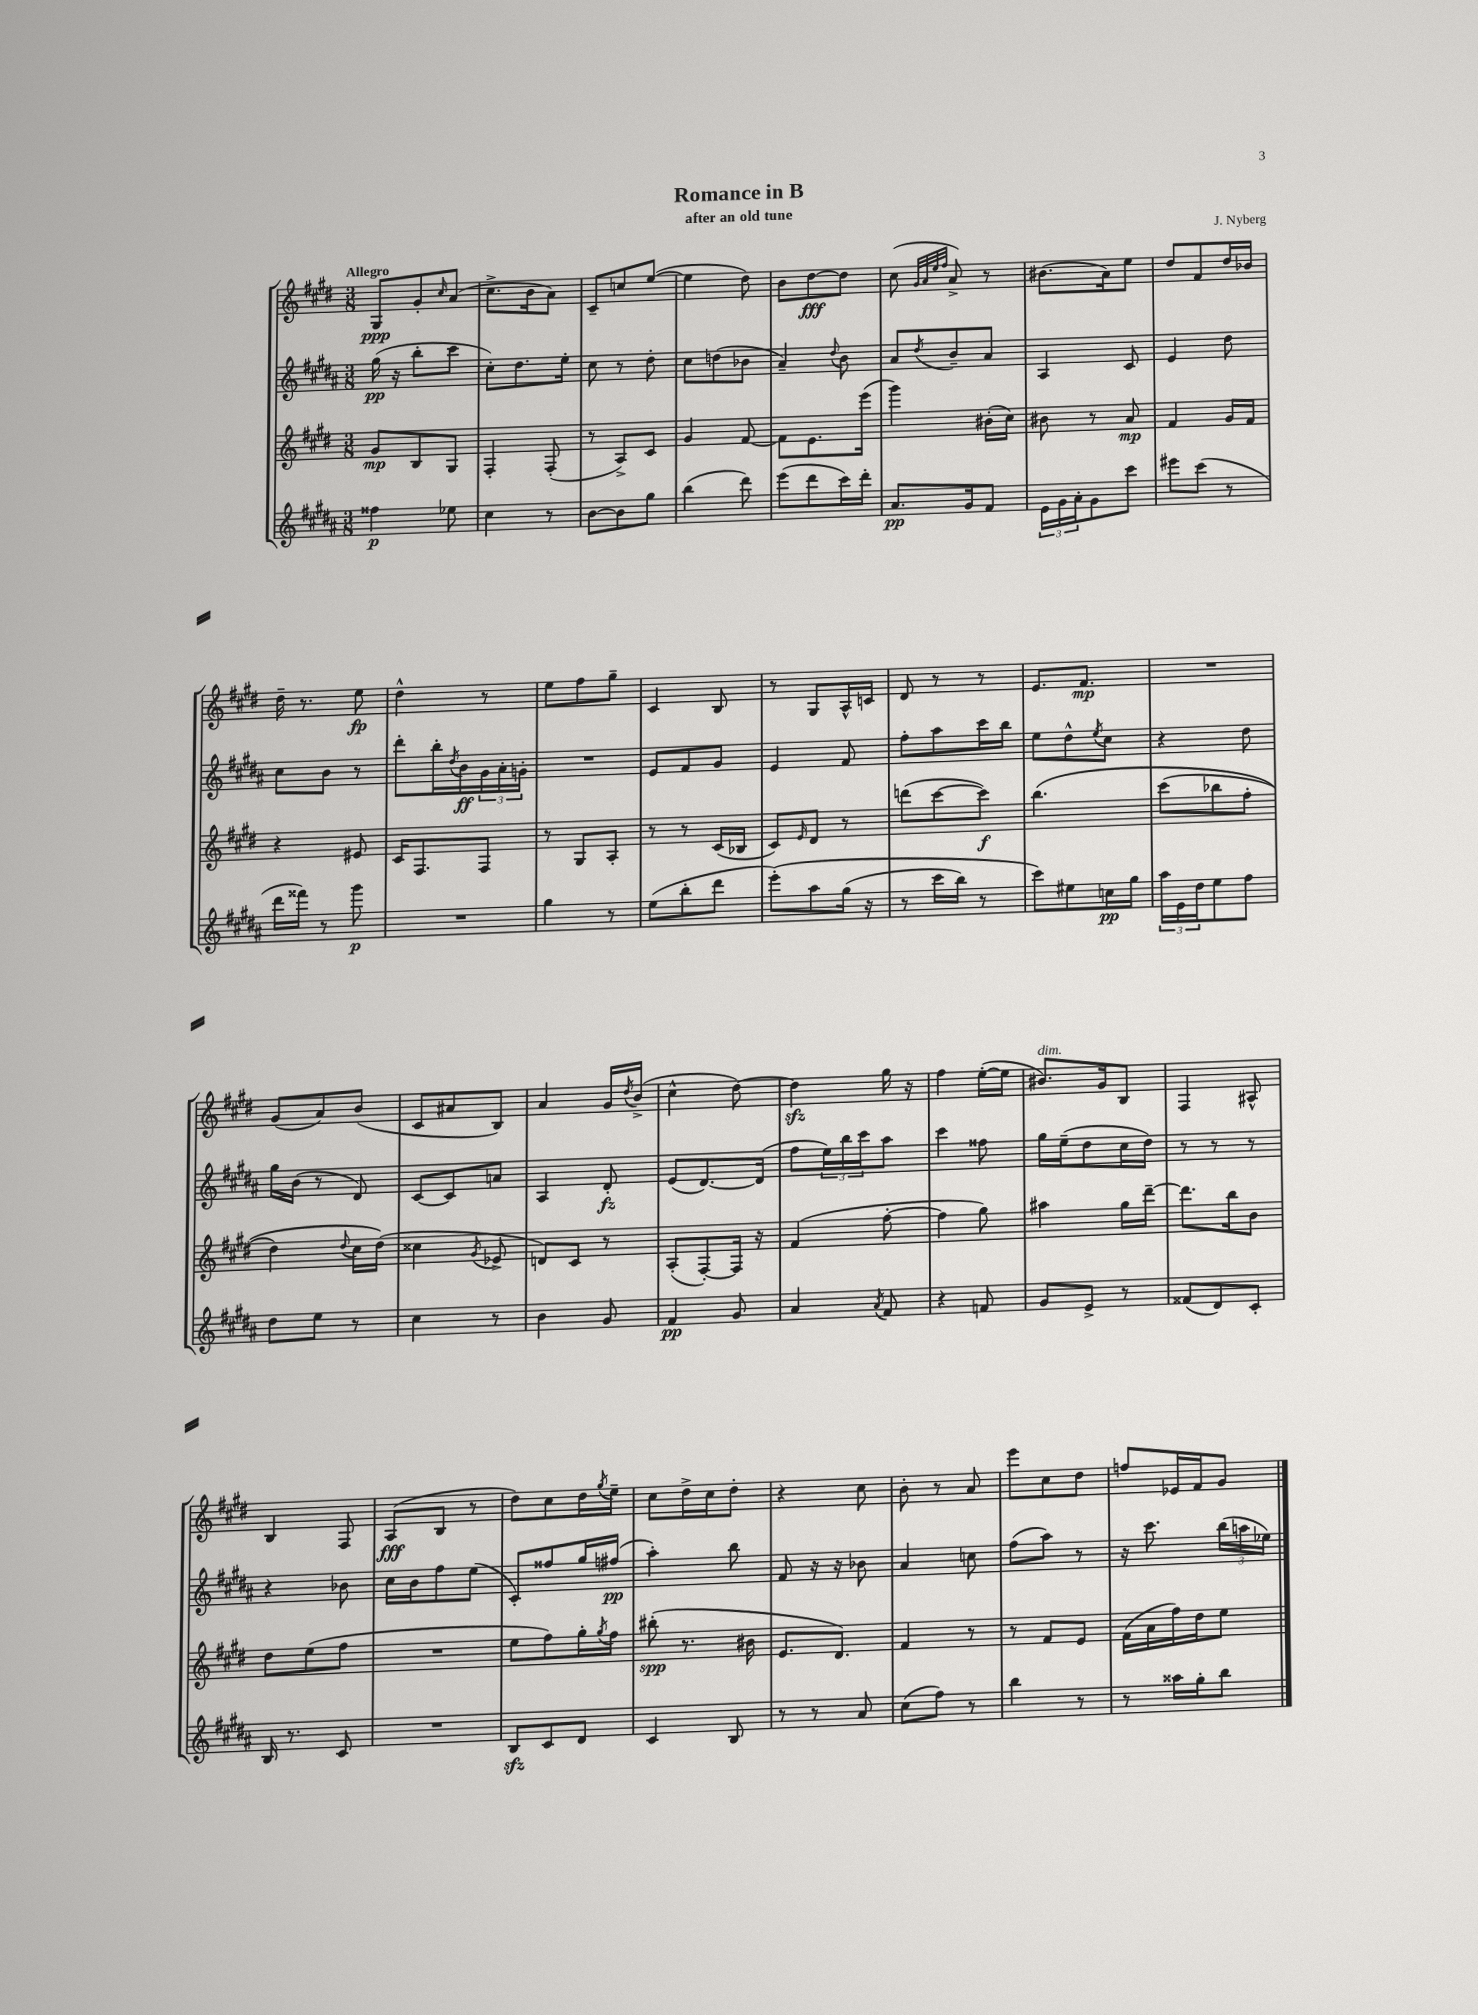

**kern	**dynam	**kern	**dynam	**kern	**dynam	**kern	**dynam
*part4	*part4	*part3	*part3	*part2	*part2	*part1	*part1
*staff4	*staff4	*staff3	*staff3	*staff2	*staff2	*staff1	*staff1
*clefG2	*	*clefG2	*	*clefG2	*	*clefG2	*
*k[f#c#g#d#a#]	*	*k[f#c#g#d#]	*	*k[f#c#g#d#a#]	*	*k[f#c#g#d#]	*
*M3/8	*	*M3/8	*	*M3/8	*	*M3/8	*
=1	=1	=1	=1	=1	=1	=1	=1
!	!	!	!	!	!	!LO:TX:a:B:t=Allegro	!
4ff##X\	p	8g#/L	mp	(16gg#\	pp	8G#/L	ppp
.	.	.	.	16r	.	.	.
.	.	8B/	.	8bb'\L	.	8g#'/	.
.	.	.	.	.	.	16qqcc#/	.
8ee-X\	.	8G#/J	.	8ccc#\J	.	(8a/J	.
=2	=2	=2	=2	=2	=2	=2	=2
4cc#\	.	4F#'/	.	8cc#'\L)	.	8.cc#^\L	.
.	.	.	.	8.dd#\	.	.	.
.	.	.	.	.	.	16b\k	.
8r	.	(8F#'/	.	.	.	8a\J)	.
.	.	.	.	16ee'\Jk	.	.	.
=3	=3	=3	=3	=3	=3	=3	=3
[8b\L	.	8r	.	8cc#\	.	8c#~/L	.
8b\]	.	8A^/L)	.	8r	.	8ccn/	.
8gg#\J	.	8c#/J	.	8dd#'\	.	([8ee/J	.
=4	=4	=4	=4	=4	=4	=4	=4
(4bb\	.	4g#/	.	8cc#\L	.	4ee\]	.
.	.	.	.	(8ddn\	.	.	.
8ddd#\)	.	[8f#/	.	8b-X\J	.	8dd#\)	.
=5	=5	=5	=5	=5	=5	=5	=5
(8eee\L	.	8f#\L]	.	4a#~/)	.	8b\L	.
8ddd#\	.	8.e\	.	.	.	[8dd#\	fff
.	.	.	.	8qqdd#/	.	.	.
16ccc#\L)	.	.	.	8b\	.	8dd#\J]	.
16ddd#'\JJ	.	(16eee\Jk	.	.	.	.	.
=6	=6	=6	=6	=6	=6	=6	=6
8.a#/L	pp	4ggg#\)	.	8a#/L	.	(8cc#\	.
.	.	.	.	.	.	32qqg#/LLL	.
.	.	.	.	.	.	32qqa/	.
.	.	.	.	.	.	32qqee/	.
.	.	.	.	8qdd#/	.	32qqff#/JJJ	.
.	.	.	.	8b~/	.	8a^/)	.
16g#/k	.	.	.	.	.	.	.
8f#/J	.	(16b#X'\LL	.	8a#/J	.	8r	.
.	.	16cc#\JJ)	.	.	.	.	.
=7	=7	=7	=7	=7	=7	=7	=7
24e\LL	.	8b#X\	.	4A#/	.	(8.b#X\L	.
24g#\	.	.	.	.	.	.	.
24a#'\J	.	.	.	.	.	.	.
8g#\	.	8r	.	.	.	.	.
.	.	.	.	.	.	16a\k)	.
8ccc#\J	.	8a/	mp	8c#/	.	8ee\J	.
=8	=8	=8	=8	=8	=8	=8	=8
8eee#X\L	.	4f#/	.	4e/	.	8dd#/L	.
(8ccc#\J	.	.	.	.	.	8f#/	.
8r	.	16g#/LL	.	8dd#\	.	16dd#/L	.
.	.	16f#/JJ	.	.	.	16b-X/JJ	.
!!LO:LB:g=z
=9	=9	=9	=9	=9	=9	=9	=9
16ddd#\LL	.	4r	.	8cc#\L	.	16dd#~\	.
16fff##X\JJ)	.	.	.	.	.	8.r	.
8r	.	.	.	8b\J	.	.	.
8ggg#\	p	8e#X/	.	8r	.	8ee\	fp
=10	=10	=10	=10	=10	=10	=10	=10
4.r	.	16c#/KL	.	8ddd#'\L	.	4dd#^^\	.
.	.	8.F#/	.	.	.	.	.
.	.	.	.	16bb'\L	.	.	.
.	.	.	.	8qdd#/	.	.	.
.	.	.	.	16b\	ff	.	.
.	.	8F#/J	.	24g#\	.	8r	.
.	.	.	.	24a#'\	.	.	.
.	.	.	.	24gn'\JJ	.	.	.
=11	=11	=11	=11	=11	=11	=11	=11
4gg#\	.	8r	.	4.r	.	8ee\L	.
.	.	8G#/L	.	.	.	8ff#\	.
8r	.	8A'/J	.	.	.	8gg#~\J	.
=12	=12	=12	=12	=12	=12	=12	=12
(8ee\L	.	8r	.	8e/L	.	4c#/	.
8bb'\	.	8r	.	8f#/	.	.	.
8ddd#\J	.	(16c#/LL	.	8g#/J	.	8B/	.
.	.	16B-X/JJ	.	.	.	.	.
=13	=13	=13	=13	=13	=13	=13	=13
(8eee'\L)	.	8c#/L)	.	4e/	.	8r	.
.	.	16qqe/	.	.	.	.	.
8aa#\	.	8d#/J	.	.	.	8G#/L	.
(16gg#\Jk	.	8r	.	8f#/	.	16A^^/L	.
16r	.	.	.	.	.	16cn/JJ	.
=14	=14	=14	=14	=14	=14	=14	=14
8r	.	(8dddn\L	.	8ff#'\L	.	8d#/	.
16ccc#\LL	.	[8ccc#\	.	8aa#\	.	8r	.
16bb\JJ)	.	.	.	.	.	.	.
8r	.	8ccc#\J])	f	16ccc#\L	.	8r	.
.	.	.	.	16bb\JJ	.	.	.
=15	=15	=15	=15	=15	=15	=15	=15
8ccc#\L)	.	(4.bb\	.	8ee\L	.	8.e/L	.
8ee#X\	.	.	.	8dd#^^\	.	.	.
.	.	.	.	.	.	8.f#/J	mp
.	.	.	.	8qee/	.	.	.
16ccn\L	pp	.	.	8cc#\J	.	.	.
16gg#\JJ	.	.	.	.	.	.	.
=16	=16	=16	=16	=16	=16	=16	=16
24aa#\LL	.	(8ccc#\L	.	4r	.	4.r	.
24e\	.	.	.	.	.	.	.
24dd#\J	.	.	.	.	.	.	.
8ee\	.	8bb-X\	.	.	.	.	.
8ff#\J	.	8ff#'\J	.	8dd#\	.	.	.
!!LO:LB:g=z
=17	=17	=17	=17	=17	=17	=17	=17
8dd#\L	.	4dd#\)	.	16gg#\LL	.	(8g#/L	.
.	.	.	.	(16b\JJ	.	.	.
8ee\J	.	.	.	8r	.	8a/)	.
.	.	8qqdd#/	.	.	.	.	.
8r	.	16cc#\LL	.	8d#/)	.	(8b/J	.
.	.	(16dd#\JJ)	.	.	.	.	.
=18	=18	=18	=18	=18	=18	=18	=18
4cc#\	.	4cc##X\	.	[8c#/L	.	8c#/L	.
.	.	.	.	8c#/]	.	8a#X/	.
.	.	8qg#/	.	.	.	.	.
8r	.	8e-X^/	.	8an/J	.	8B/J)	.
=19	=19	=19	=19	=19	=19	=19	=19
4b\	.	8dn/L)	.	4A#/	.	4a/	.
.	.	8c#/J	.	.	.	.	.
8g#/	.	8r	.	8d#'/	fz	16g#/LL	.
.	.	.	.	.	.	8qdd#/	.
.	.	.	.	.	.	(16b^/JJ	.
=20	=20	=20	=20	=20	=20	=20	=20
4f#/	pp	(8A'/L	.	(8e/L	.	4cc#^^\	.
.	.	[8F#'/)	.	[8.d#/)	.	.	.
8g#/	.	16F#/Jk]	.	.	.	[8dd#\)	.
.	.	16r	.	(16d#/Jk]	.	.	.
=21	=21	=21	=21	=21	=21	=21	=21
4a#/	.	(4f#/	.	8ff#\L	.	4dd#zz\]	.
.	.	.	.	24ee\L)	.	.	.
.	.	.	.	24bb\	.	.	.
.	.	.	.	24ccc#\J	.	.	.
8qa#/	.	.	.	.	.	.	.
8f#/	.	[8ff#'\	.	8aa#\J	.	16gg#\	.
.	.	.	.	.	.	16r	.
=22	=22	=22	=22	=22	=22	=22	=22
4r	.	4ff#\]	.	4ccc#\	.	4ff#\	.
8fn/	.	8gg#\)	.	8ff##X\	.	([16ee'\LL	.
.	.	.	.	.	.	16ee\JJ]	.
=23	=23	=23	=23	=23	=23	=23	=23
!	!	!	!	!	!	!LO:TX:a:i:t=dim.	!
8g#/L	.	4aa#X\	.	16gg#\LL	.	8.b#X/L)	.
.	.	.	.	(16ee~\J	.	.	.
8e^/J	.	.	.	8dd#\	.	.	.
.	.	.	.	.	.	16g#/k	.
8r	.	16gg#\LL	.	16cc#\L	.	8B/J	.
.	.	[16ddd#~\JJ	.	16dd#\JJ)	.	.	.
=24	=24	=24	=24	=24	=24	=24	=24
(8f##X/L	.	8.ddd#\L]	.	8r	.	4F#/	.
8d#/)	.	.	.	8r	.	.	.
.	.	16bb\k	.	.	.	.	.
8c#'/J	.	8b\J	.	8r	.	8A#X^^/	.
!!LO:LB:g=z
=25	=25	=25	=25	=25	=25	=25	=25
16B/	.	8dd#\L	.	4r	.	4B/	.
8.r	.	.	.	.	.	.	.
.	.	(8ee\	.	.	.	.	.
8c#/	.	8ff#\J	.	8b-X\	.	8F#/	.
=26	=26	=26	=26	=26	=26	=26	=26
4.r	.	4.r	.	16cc#\LL	.	(8A/L	fff
.	.	.	.	16b\J	.	.	.
.	.	.	.	8ff#\	.	8B/J	.
.	.	.	.	(8ee\J	.	8r	.
=27	=27	=27	=27	=27	=27	=27	=27
8Bzz/L	.	8ee\L	.	8c#'/L)	.	8dd#\L)	.
8c#/	.	8ff#\)	.	8ff##X/	.	8cc#\	.
8d#/J	.	16gg#'\L	.	16gg#/L	.	16dd#\L	.
.	.	8qgg#/	.	.	.	8qgg#/	.
.	.	16ff#\JJ	.	(16ff#X/JJ	pp	16ee~\JJ	.
=28	=28	=28	=28	=28	=28	=28	=28
4c#/	.	(8bb#X'\	spp	4aa#'\)	.	8cc#\L	.
.	.	8.r	.	.	.	16dd#^\L	.
.	.	.	.	.	.	16cc#\J	.
8B/	.	.	.	8bb\	.	8dd#'\J	.
.	.	16b#X\	.	.	.	.	.
=29	=29	=29	=29	=29	=29	=29	=29
8r	.	8.e/L	.	8f#/	.	4r	.
8r	.	.	.	16r	.	.	.
.	.	8.d#/J)	.	16r	.	.	.
8a#/	.	.	.	8b-X\	.	8cc#\	.
=30	=30	=30	=30	=30	=30	=30	=30
(8cc#\L	.	4f#/	.	4a#/	.	8b'\	.
8ff#\J)	.	.	.	.	.	8r	.
8r	.	8r	.	8ccn\	.	8a/	.
=31	=31	=31	=31	=31	=31	=31	=31
4bb\	.	8r	.	(8ff#\L	.	8eee\L	.
.	.	8f#/L	.	8aa#\J)	.	8cc#\	.
8r	.	8e/J	.	8r	.	8dd#\J	.
=32	=32	=32	=32	=32	=32	=32	=32
8r	.	(16f#\LL	.	16r	.	8ffn/L	.
.	.	16a\	.	8.ccc#\	.	.	.
16aa##X\LL	.	16ff#\)	.	.	.	16e-X/L	.
16gg#'\J	.	16dd#\J	.	.	.	16f#/J	.
8bb\J	.	8ee\J	.	(24bb\LL	.	8g#/J	.
.	.	.	.	24aan\	.	.	.
.	.	.	.	24ee-X\JJ)	.	.	.
==	==	==	==	==	==	==	==
*-	*-	*-	*-	*-	*-	*-	*-
